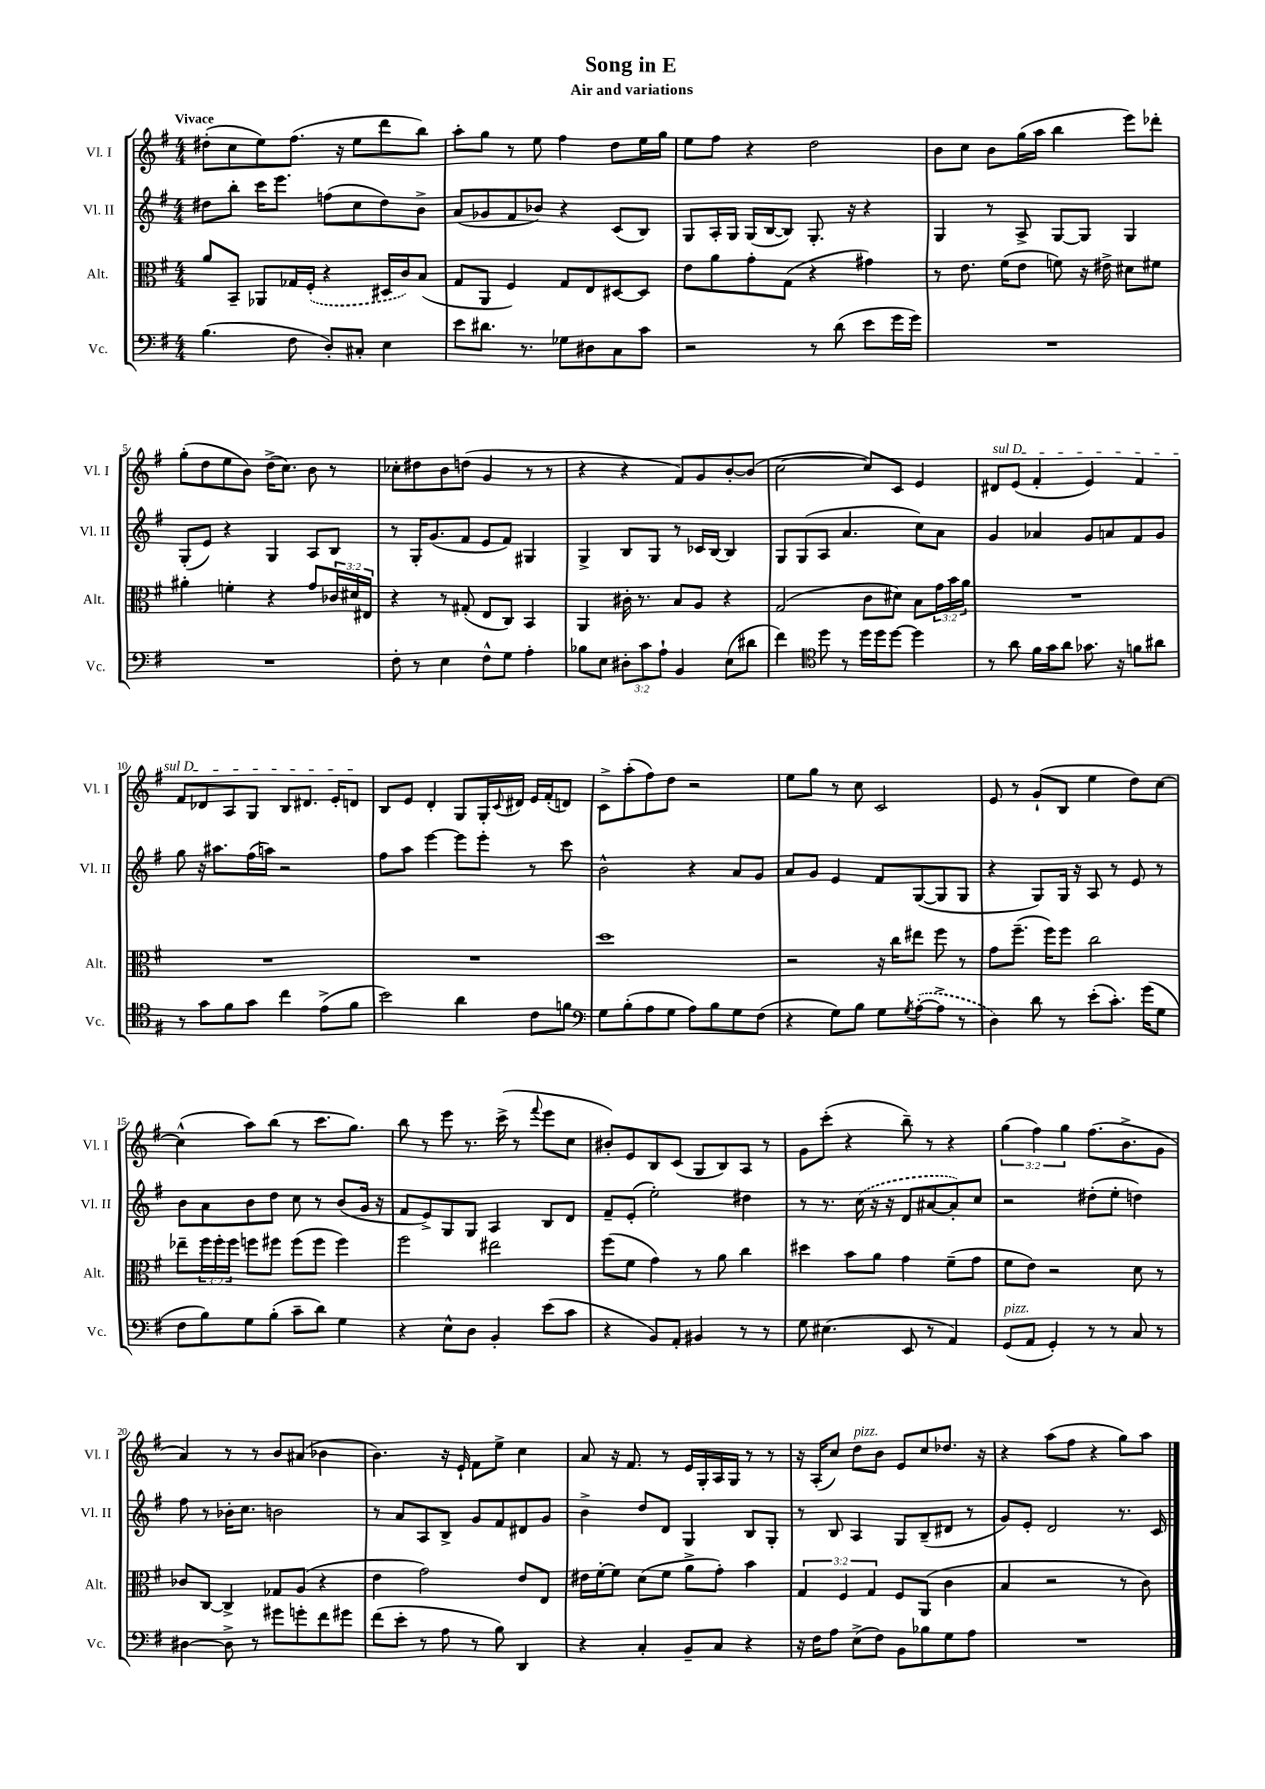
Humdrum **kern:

**kern	**kern	**kern	**kern
*staff4	*staff3	*staff2	*staff1
*clefF4	*clefC3	*clefG2	*clefG2
*k[f#]	*k[f#]	*k[f#]	*k[f#]
*M4/4	*M4/4	*M4/4	*M4/4
(4.B	8a	8dd#	(8dd#'
.	8BB~	8bb'	8cc
.	8AA-	16ccc	8ee)
.	.	8.eee	.
8F#	16G-	.	(8.ff#
.	(16F#'	.	.
8D')	4r	(8ff	.
.	.	.	16r
8C#'	.	8cc	8ee
4E	16D#	8dd#)	8ddd
.	16c)	.	.
.	(8B	8b^	8bb)
=	=	=	=
8e	8G	(8a	8aa'
8.d#	8AA	8g-	8gg
.	4F#)	8f#	8r
8.r	.	.	.
.	.	8b-)	8ee
8G-	8G	4r	4ff#
8D#	8E	.	.
8C	[8D#	(8c	8dd
8c	8D#]	8B)	16ee
.	.	.	16gg
=	=	=	=
2r	8e	8G	8ee
.	8a	16A'	8ff#
.	.	16G	.
.	8g'	(16G	4r
.	.	[16B	.
.	(8G	8B])	.
8r	4r	8.G'	2dd
(8d	.	.	.
.	.	16r	.
8e	4g#)	4r	.
16g	.	.	.
16g)	.	.	.
=	=	=	=
1r	8r	4G	8b
.	8.e	.	8cc
.	.	8r	8b
.	(16f#	.	.
.	8e	8A^	(16gg
.	.	.	16aa
.	8f)	[8G	4bb
.	16r	8G]	.
.	16e#^	.	.
.	8d#	4G	8eee)
.	8f#	.	8ddd-'
=	=	=	=
1r	4a#'	(8G'	(8gg'
.	.	8e)	8dd
.	4f'	4r	8ee
.	.	.	8b)
.	4r	4G	(16dd^
.	.	.	8.cc)
.	8g	8A	8b
.	24c-	8B	8r
.	24d#	.	.
.	24E#	.	.
=	=	=	=
8F#'	4r	8r	8cc-'
8r	.	16G'	8dd#
.	.	(8.g	.
4E	8r	.	8b
.	(8G#'	8f#	(8dd
8F#^^	8E	8e	4g
8G	8C)	8f#)	.
4A'	4BB	4G#	8r
.	.	.	8r
=	=	=	=
8B-	4AA	4G^	4r
8E	.	.	.
12D#'	16c#'	8B	4r
.	8.r	.	.
12c	.	.	.
.	.	8G	.
12A`	.	.	.
4BB	8B	8r	8f#)
.	8A	16c-	8g
.	.	[16B	.
(8E	4r	4B]	[8b'
8d#	.	.	(8b]
=	=	=	=
4f#)	(2G	8G	[2cc
.	.	(8G	.
*clefC4	*	*	*
8dd	.	8A	.
8r	.	4.a	.
16dd	8c	.	8cc])
16dd	.	.	.
[8dd	8d#)	.	8c
4dd]	8B	8cc)	4e
.	24g	8a	.
.	24b	.	.
.	24a	.	.
=	=	=	=
8r	1r	4g	8d#
8a	.	.	(8e
16f#	.	4a-	4f#'
16g	.	.	.
8a	.	.	.
8.g-	.	8g	4e)
.	.	8a	.
16r	.	.	.
8f	.	8f#	4f#
8a#	.	8g	.
=	=	=	=
8r	1r	8gg	8f#
8g	.	16r	8d-
.	.	8.aa#	.
8f#	.	.	8A
8g	.	(16ff#	8G
.	.	16aa)	.
4cc	.	2r	8B
.	.	.	8.d#
(8e^	.	.	.
.	.	.	16e'
8f#	.	.	8d
=	=	=	=
2b)	1r	8ff#	8B
.	.	8aa	8e
.	.	[4eee	4d'
4a	.	8eee]	8G
.	.	8eee'	16G'
.	.	.	8qqc
.	.	.	16d#
8c	.	8r	16e
.	.	.	(16f#'
8f	.	8ccc	8d)
=	=	=	=
*clefF4	*	*	*
8G	1dd	2b^^	8c^
(8B'	.	.	(8aa'
8A	.	.	8ff#)
8G	.	.	8dd
8A)	.	4r	2r
8B	.	.	.
8G	.	8a	.
(8F#	.	8g	.
=	=	=	=
4r	2r	8a	8ee
.	.	8g	8gg
8G)	.	4e	8r
8B	.	.	8cc
8G	16r	8f#	2c
.	16cc	.	.
8qG	.	.	.
([8A'	8ee#	([8G	.
8A^]	8ff#	8G]	.
8r	8r	8G	.
=	=	=	=
4D)	8g	4r	8e
.	(8.ff#~	.	8r
8d	.	8G)	(8g`
.	16ff#)	.	.
8r	8ff#	16G	8B
.	.	16r	.
(8e'	2cc	8A	4ee
8.c')	.	8r	.
.	.	8e	8dd)
(16g	.	.	.
8G	.	8r	[8cc
=	=	=	=
8F#	8ee-~	8b	(4cc^^]
8B)	24ff#	8a	.
.	24ff#'	.	.
.	24ff#	.	.
8G	8ff	8b	8aa)
(8B'	8ff#	8dd	(8bb
8c~	(8ff#	8cc	8r
8d)	8ff#	8r	8.ccc
4G	4ff#)	(8b	.
.	.	.	8.gg)
.	.	16g	.
.	.	16r	.
=	=	=	=
4r	2ff#	8f#	8bb
.	.	8e^)	8r
8E^^	.	8G	8eee
8D	.	8G	8.r
4BB'	2ee#	4A	.
.	.	.	(16ccc^
.	.	.	8r
.	.	.	8qqfff#
(8e	.	8B	8eee
8c	.	8d	8cc
=	=	=	=
4r	(8ff#	8f#~	8b#')
.	8f#	(8e'	8e
8BB)	4g)	2ee')	8B
8AA'	.	.	(8c
4BB#	8r	.	8G
.	8a	.	8B)
8r	4cc	4dd#	8A
8r	.	.	8r
=	=	=	=
8G	4dd#	8r	8g
(4.E#	.	8.r	(8ccc'
.	8b	.	4r
.	.	(16cc	.
.	8a	16r	.
.	.	16r	.
8EE	4g	8d	8bb~)
8r	.	[8a#	8r
4AA)	(8f#~	8a#'])	4r
.	8g	8cc	.
=	=	=	=
(8GG	8f#	2r	(6gg
8AA	8e)	.	.
.	.	.	6ff#)
4GG')	2r	.	.
.	.	.	6gg
8r	.	(8dd#'	(8.ff#
8r	.	8ee'	.
.	.	.	8.b^
8C	8d	4dd)	.
8r	8r	.	8g
=	=	=	=
[4D#	8c-	8ff#	4a)
.	[8C	8r	.
8D#^]	4C^]	16b-'	8r
.	.	8.cc	.
8r	.	.	8r
8g#	8G-	2b	8b
8g'	(8A	.	(8a#
8f#	4r	.	4b-
8g#	.	.	.
=	=	=	=
(8f#	4e	8r	4.b)
8e'	.	8a	.
8r	2g)	8A	.
8A	.	8B^	16r
.	.	.	16e`
8r	.	8g	8f#
8B)	.	8f#	8ee^
4DD	8e	8d#	4cc
.	8E	8g	.
=	=	=	=
4r	16e#	4b^	8a
.	[16f#'	.	.
.	8f#]	.	16r
.	.	.	8.f#
4C'	(8d	8dd	.
.	8f#	8d	8r
8BB~	8a^	4G	16e
.	.	.	16G'
8C	8g')	.	16A
.	.	.	16G
4r	4b	8B	8r
.	.	8G'	8r
=	=	=	=
16r	6G	8r	16r
16F#	.	.	(16A'
8A	.	8B	8cc)
.	6F#	.	.
(8E^	.	4A	8dd
.	6G	.	.
8F#)	.	.	8b
8BB	8F#	8G	8e
8B-	(8AA	(8B~	8cc
8G	4c	8d#	8.dd-
8A	.	8r	.
.	.	.	16r
=	=	=	=
1r	4B	8g)	4r
.	.	8e'	.
.	2r	2d	(8aa
.	.	.	8ff#
.	.	.	4r
.	8r	8.r	8gg)
.	8c)	.	8aa
.	.	16c	.
==	==	==	==
*-	*-	*-	*-
